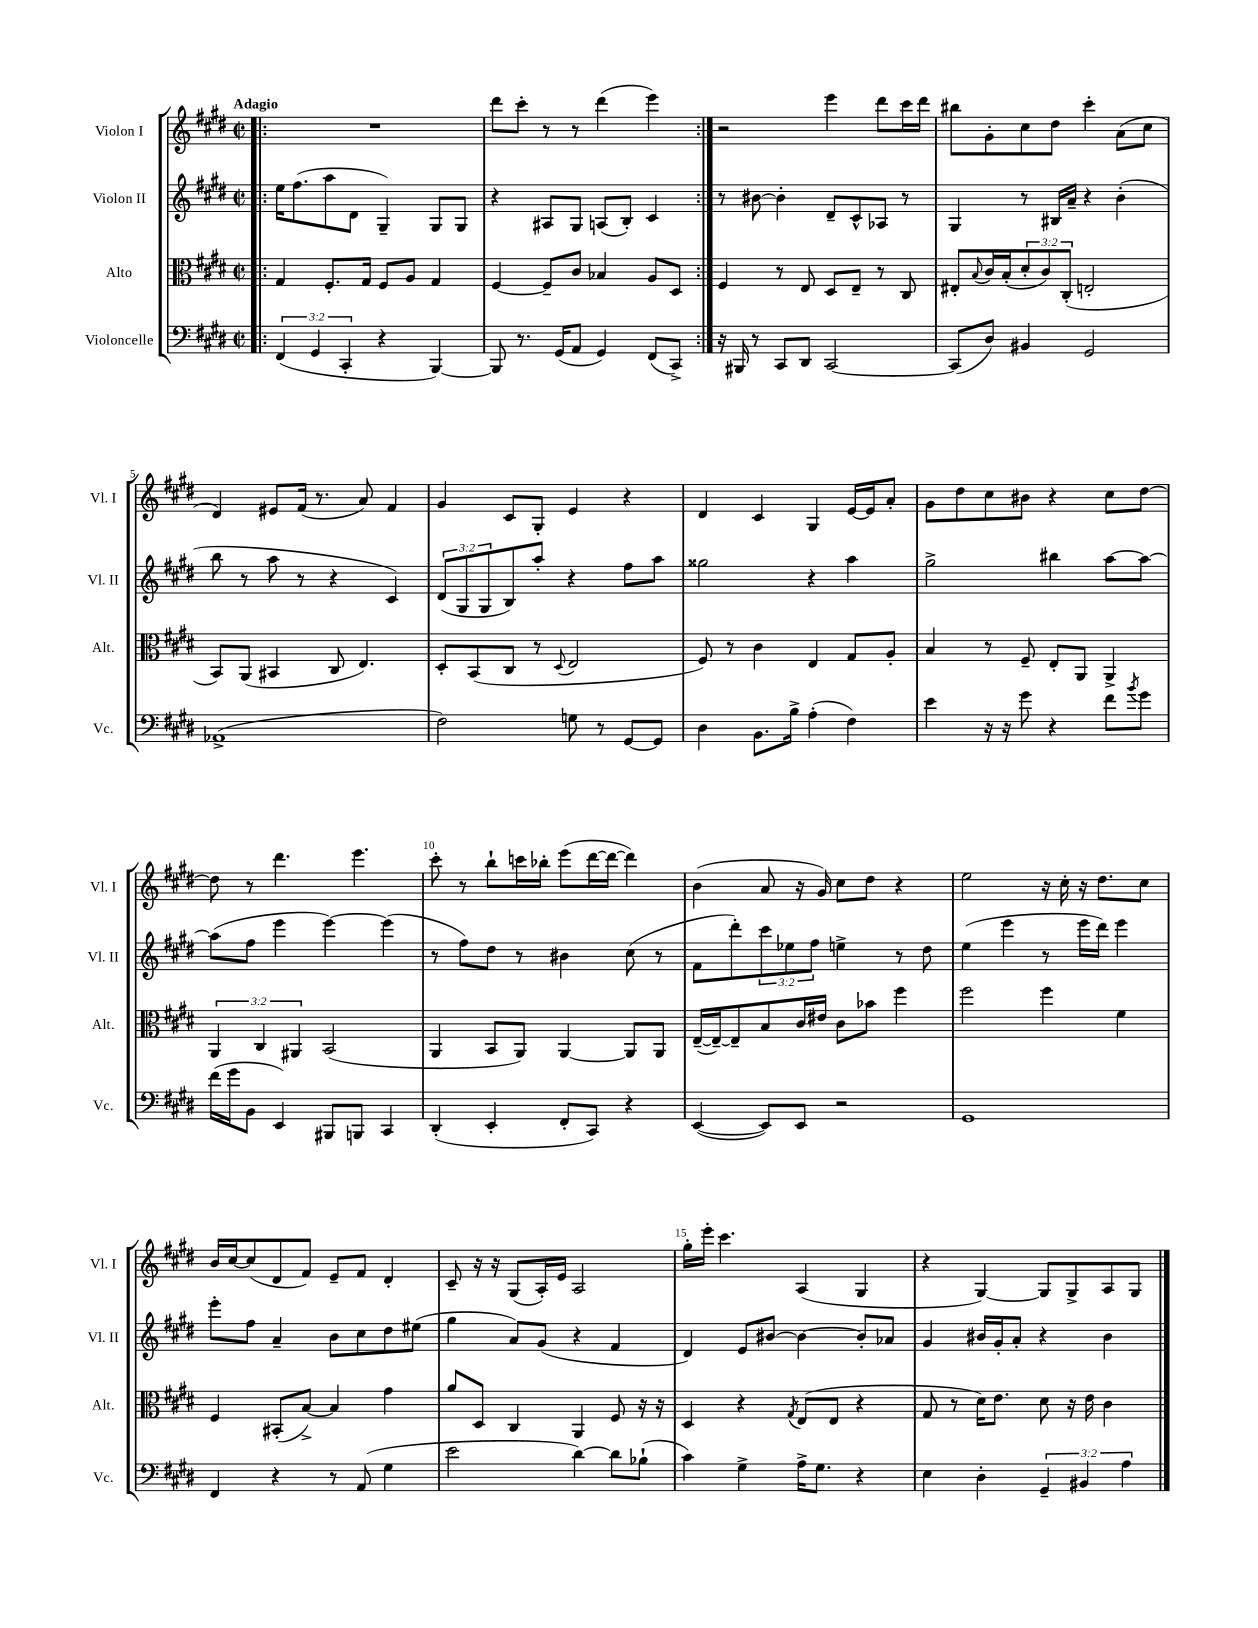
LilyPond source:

<<
\new StaffGroup <<
\new Staff = "s0" \with { instrumentName = "Violon I" shortInstrumentName = "Vl. I" } {
    \clef treble \key e \major \defaultTimeSignature \time 2/2 \tempo "Adagio"
    \repeat volta 2 { \bar ".|:" R1 |
    dis'''8 cis'''8-. r8 r8 dis'''4( e'''4) | }
    r2 e'''4 dis'''8 cis'''16 dis'''16 |
    bis''8 gis'8-. cis''8 dis''8 cis'''4-. a'8( cis''8 |
    dis'4) eis'8 fis'16( r8. a'8) fis'4 |
    gis'4 cis'8 gis8-. e'4 r4 |
    dis'4 cis'4 gis4 e'16~ e'16 a'8-. |
    gis'8 dis''8 cis''8 bis'8 r4 cis''8 dis''8~ |
    dis''8 r8 dis'''4. e'''4. |
    cis'''8-. r8 b''8-! c'''16 bes''16-. e'''8( dis'''16~ dis'''16~ dis'''4) |
    b'4( a'8 r16 gis'16) cis''8 dis''8 r4 |
    e''2 r16 cis''16-. r16 dis''8. cis''8 |
    b'16 cis''16~ cis''8( dis'8 fis'8) e'8-- fis'8 dis'4-. |
    cis'8-- r16 r16 gis8( a16-.) e'16 a2 |
    gis''16-. e'''16-. cis'''4. a4( gis4 |
    r4 gis4~) gis8 gis8-> a8 gis8 \bar "|." |
}
\new Staff = "s1" \with { instrumentName = "Violon II" shortInstrumentName = "Vl. II" } {
    \clef treble \key e \major \defaultTimeSignature \time 2/2 \override Staff.TupletNumber.text = #tuplet-number::calc-fraction-text
    \repeat volta 2 { \bar ".|:" e''16 fis''8.( a''8 dis'8 gis4--) gis8 gis8 |
    r4 ais8 gis8 a8( b8-.) cis'4 | }
    r8 bis'8~ bis'4-. dis'8-- cis'8-^ aes8 r8 |
    gis4 r8 bis16 a'16-- r4 b'4-.( |
    b''8 r8 a''8 r8 r4 cis'4) |
    \tuplet 3/2 { dis'8( gis8 gis8 } b8) a''8-. r4 fis''8 a''8 |
    gisis''2 r4 a''4 |
    gis''2-> bis''4 a''8~ a''8~ |
    a''8( fis''8 e'''4 e'''4~) e'''4( |
    r8 fis''8) dis''8 r8 bis'4 cis''8( r8 |
    fis'8 dis'''8-.) \tuplet 3/2 { cis'''8 ees''8 fis''8 } e''4-> r8 dis''8 |
    e''4( e'''4 r8 e'''16 dis'''16) e'''4 |
    e'''8-. fis''8 a'4-- b'8 cis''8 dis''8 eis''8( |
    gis''4 a'8) gis'8( r4 fis'4 |
    dis'4) e'8 bis'8~ bis'4~ bis'8-. aes'8 |
    gis'4 bis'16 gis'16-. a'8-. r4 bis'4 \bar "|." |
}
\new Staff = "s2" \with { instrumentName = "Alto" shortInstrumentName = "Alt." } {
    \clef alto \key e \major \defaultTimeSignature \time 2/2 \override Staff.TupletNumber.text = #tuplet-number::calc-fraction-text
    \repeat volta 2 { \bar ".|:" gis4 fis8.-. gis16 fis8 a8 gis4 |
    fis4~ fis8-- cis'8 bes4 a8 dis8 | }
    fis4 r8 e8 dis8 e8-- r8 cis8 |
    eis8-. \appoggiatura { b8 } cis'16 b16-.( \tuplet 3/2 { dis'8-. cis'8) cis8-.( } e2-. |
    b,8) a,8( bis,4 cis8 e4.) |
    dis8-. b,8( cis8 r8 \appoggiatura { dis8 } e2 |
    fis8) r8 cis'4 e4 gis8 a8-. |
    b4 r8 fis8-- e8-. a,8 a,4-> |
    \tuplet 3/2 { a,4 cis4 ais,4 } b,2( |
    a,4 b,8 a,8) a,4~ a,8 a,8 |
    e16~--( e16~--) e8-- b8 cis'16 eis'16 cis'8 bes'8 fis''4 |
    fis''2 fis''4 fis'4 |
    fis4 bis,8-.( b8~->) b4 gis'4 |
    a'8 dis8 cis4 a,4 fis8 r16 r16 |
    dis4 r4 \acciaccatura { gis8 } e8( e8 r4 |
    gis8 r8 dis'16) e'8. dis'8 r16 e'16 cis'4 \bar "|." |
}
\new Staff = "s3" \with { instrumentName = "Violoncelle" shortInstrumentName = "Vc." } {
    \clef bass \key e \major \defaultTimeSignature \time 2/2 \override Staff.TupletNumber.text = #tuplet-number::calc-fraction-text
    \repeat volta 2 { \bar ".|:" \tuplet 3/2 { fis,4( gis,4 cis,4-. } r4 b,,4~) |
    b,,8 r8. gis,16( a,8 gis,4) fis,8( cis,8->) | }
    r16 bis,,16 r8 cis,8 dis,8 cis,2~ |
    cis,8( dis8) bis,4 gis,2 |
    aes,1->( |
    fis2) g8 r8 gis,8~ gis,8 |
    dis4 b,8. b16-> a4-.( fis4) |
    e'4 r16 r16 gis'8 r4 fis'8 \acciaccatura { b'8 } gis'8 |
    fis'16( gis'16 b,8 e,4) bis,,8 b,,8 cis,4 |
    dis,4-.( e,4-. fis,8-. cis,8) r4 |
    e,4~( e,8) e,8 r2 |
    gis,1 |
    fis,4 r4 r8 a,8( gis4 |
    e'2 dis'4~) dis'8 bes8-!( |
    cis'4) gis4-> a16-> gis8. r4 |
    e4 dis4-. \tuplet 3/2 { gis,4-- bis,4 a4 } \bar "|." |
}
>>
>>
\layout { \context { \Score \override BarNumber.break-visibility = ##(#f #t #t) barNumberVisibility = #(every-nth-bar-number-visible 5) } }
